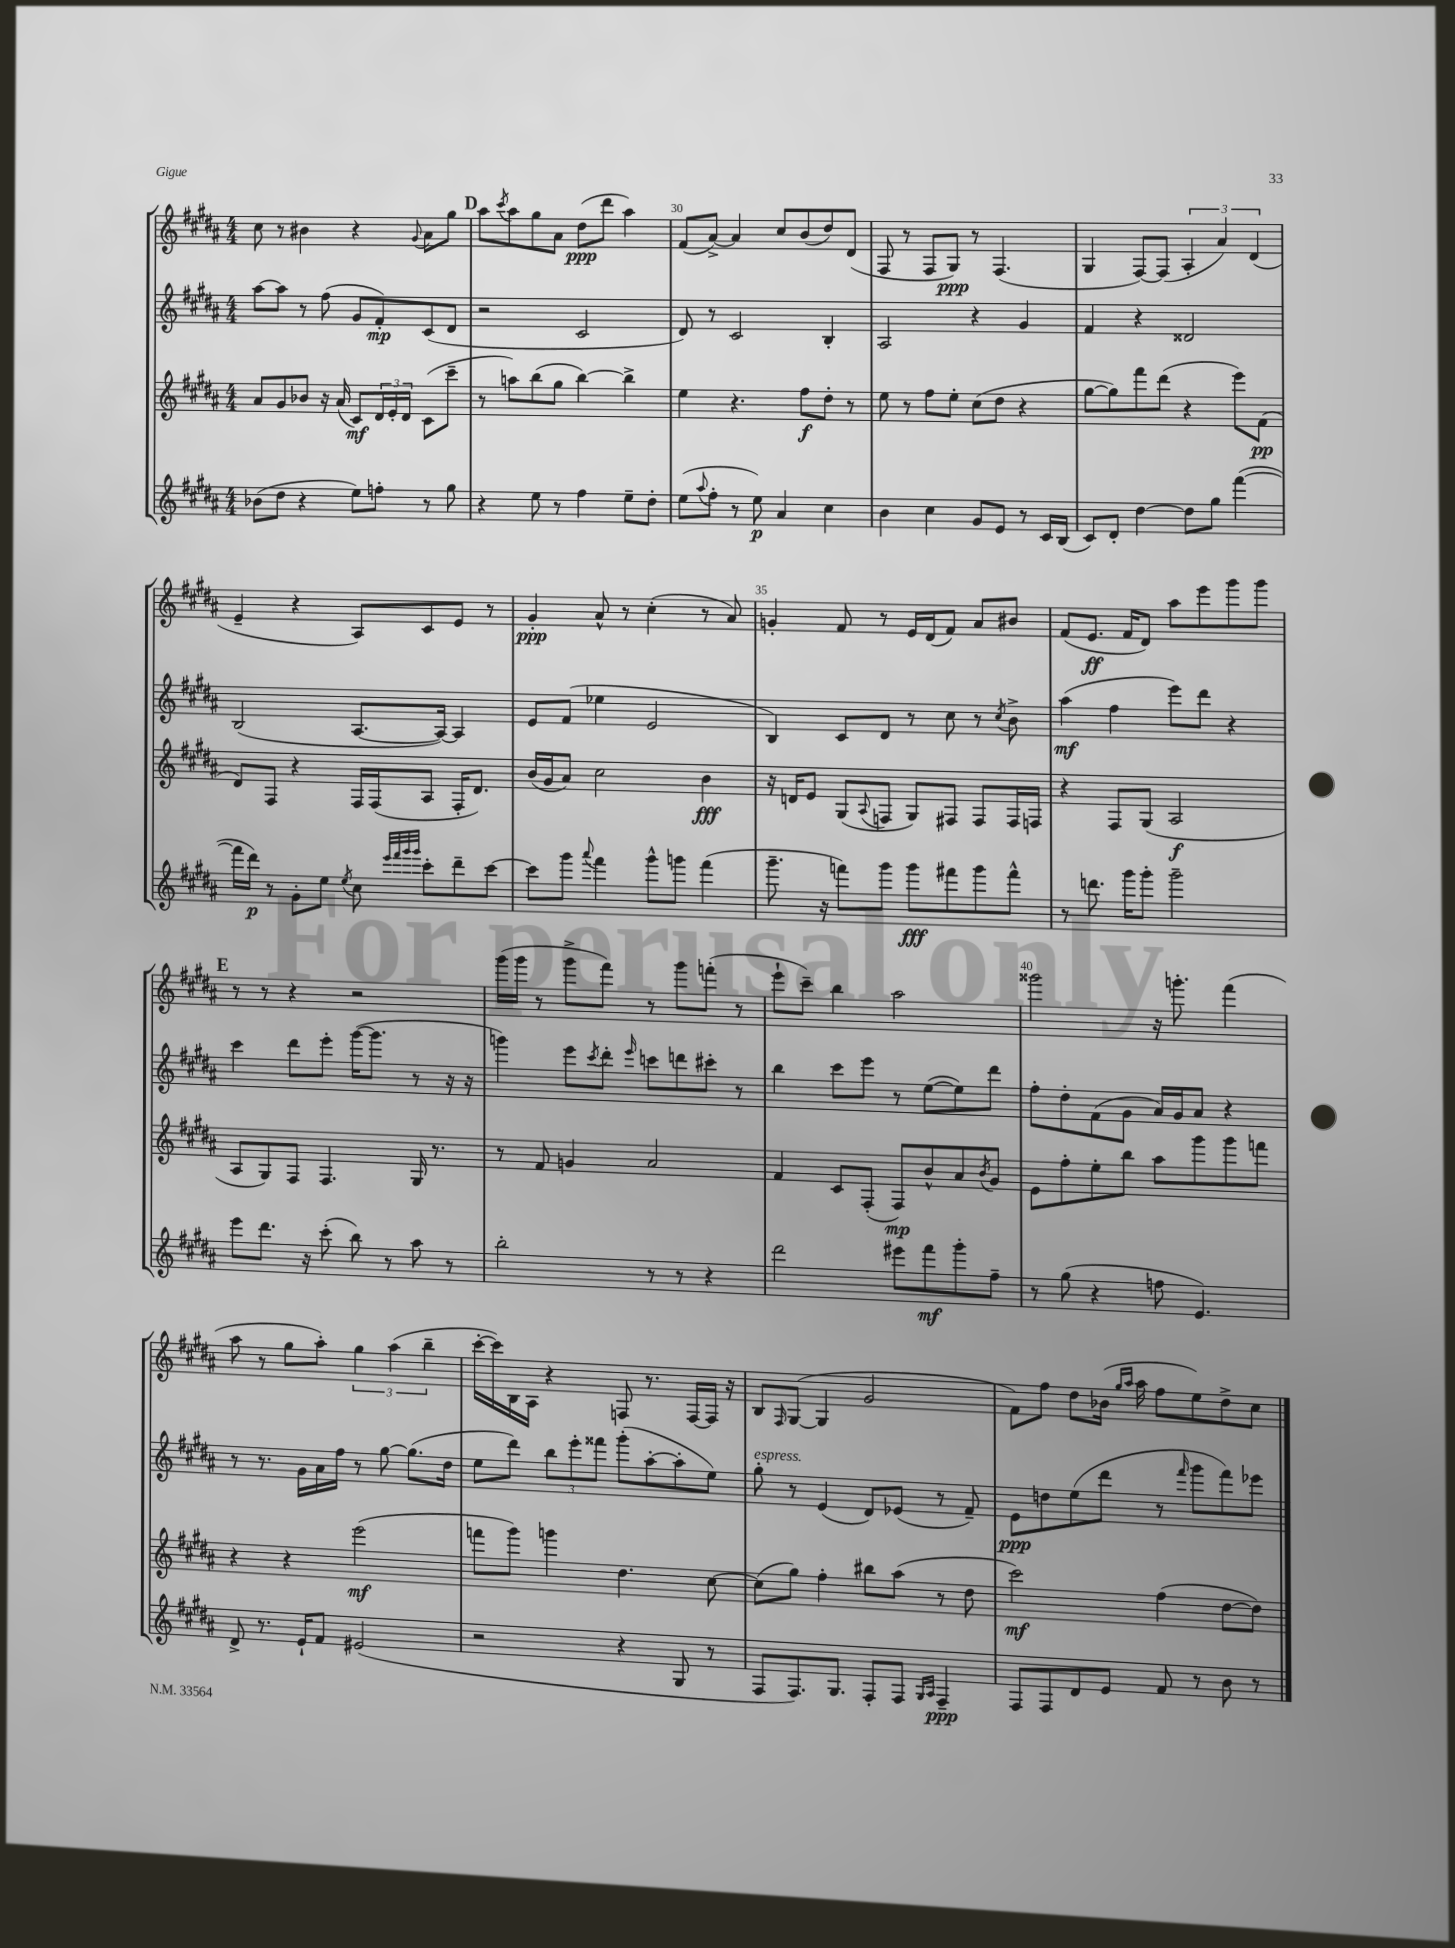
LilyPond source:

<<
\new StaffGroup <<
\new Staff = "s0" {
    \clef treble \key b \major \numericTimeSignature \time 4/4
    cis''8 r8 bis'4 r4 \appoggiatura { gis'8 } ais'8 gis''8 |
    \mark \markup { \bold "D" } ais''8 \acciaccatura { cis'''8 } ais''8 gis''8 ais'8 dis''8\ppp( dis'''8 ais''4) |
    fis'8( ais'8~->) ais'4 cis''8 b'8( dis''8) dis'8( |
    fis8 r8 fis8 gis8\ppp) r8 fis4.( |
    gis4 fis8~) fis8( \tuplet 3/2 { ais4-. ais'4) dis'4( } |
    e'4-- r4 ais8) cis'8 e'8 r8 |
    gis'4-.\ppp ais'8-^ r8 cis''4-.( r8 ais'8) |
    g'4-. fis'8 r8 e'16 dis'16( fis'8) ais'8 bis'8 |
    fis'8( e'8.\ff fis'16 dis'8) ais''8 e'''8 gis'''8 gis'''8 |
    \mark \markup { \bold "E" } r8 r8 r4 r2 |
    gis'''16( gis'''16 r8 gis'''8-> fis'''8) r8 gis'''8 f'''8-.( r8 |
    e'''8-! cis'''8--) b''4 ais''2 |
    gisis'''2 r16 g'''8.-. fis'''4( |
    ais''8 r8 gis''8 ais''8-.) \tuplet 3/2 { gis''4 ais''4( b''4-- } |
    cis'''16~-. cis'''16) b16 ais16 r4 f8 r8. f16~ f16 r16 |
    b8 \grace { fis16 } gis8~( gis4 gis'2 |
    fis'8) fis''8 dis''8 bes'16( \grace { gis''16 ais''16 } ais''16 fis''8 e''8) dis''8-> cis''8 \bar "|." |
}
\new Staff = "s1" {
    \clef treble \key b \major \numericTimeSignature \time 4/4
    ais''8~ ais''8 r8 fis''8( gis'8 fis'8-.\mp) cis'8( dis'8 |
    \mark \markup { \bold "D" } r2 cis'2 |
    dis'8) r8 cis'2 b4-. |
    ais2 r4 gis'4 |
    fis'4 r4 disis'2 |
    b2( ais8.~ ais16~) ais4 |
    e'8 fis'8( ees''4 e'2 |
    b4) cis'8 dis'8 r8 cis''8 r8 \acciaccatura { cis''8 } b'8-> |
    ais''4\mf( fis''4 e'''8) dis'''8 r4 |
    \mark \markup { \bold "E" } cis'''4 dis'''8 e'''8-. gis'''16~( gis'''8. r8 r16 r16 |
    g'''4) e'''8 \acciaccatura { cis'''8 } dis'''8-. \grace { e'''16 } c'''8 d'''8 cis'''8-. r8 |
    b''4 cis'''8 e'''8 r8 e''8~( e''8) dis'''8 |
    fis''8-. dis''8-. fis'8( gis'8 ais'16) gis'16 ais'8 r4 |
    r8 r8. gis'16 ais'16 fis''16 r8 gis''8~ gis''8.( dis''16 |
    e''8 dis'''8) \tuplet 3/2 { b''8 e'''8-. fisis'''8 } gis'''8-.( ais''8~-. ais''8-. e''8) |
    gis''8-.^\markup { \italic "espress." } r8 e'4( dis'8) ees'8( r8 fis'8--) |
    e'8\ppp d''8 e''8( dis'''8 r8 \grace { fis'''16 } gis'''8 fis'''8) ees'''8 \bar "|." |
}
\new Staff = "s2" {
    \clef treble \key b \major \numericTimeSignature \time 4/4
    ais'8 gis'8 bes'8 r16 ais'16( cis'8\mf) \tuplet 3/2 { dis'16 e'16-. dis'16 } cis'8( cis'''8-- |
    \mark \markup { \bold "D" } r8 a''8) b''8( gis''8 b''4~) b''4-> |
    e''4 r4. fis''8\f dis''8-. r8 |
    e''8 r8 fis''8 e''8-. cis''8( dis''8 r4 |
    gis''8~ gis''8) fis'''8 dis'''8( r4 e'''8) fis'8\pp( |
    dis'8) fis8 r4 fis16 fis16( ais8 fis16-. dis'8.) |
    b'16( gis'16 ais'8) cis''2 b'4\fff |
    r16 d'16 e'8 gis8( \appoggiatura { ais8 } f8 gis8) fis8 fis8 fis16 f16 |
    r4 fis8 gis8( ais2\f |
    \mark \markup { \bold "E" } ais8 gis8) fis8 fis4. gis16 r8. |
    r8 fis'8 g'4 ais'2 |
    fis'4 cis'8 fis8-.( fis8\mp) b'8-^ ais'8 \acciaccatura { b'8 } gis'8 |
    e'8 fis''8-. e''8-. b''8 ais''8 gis'''8 gis'''8 f'''8 |
    r4 r4 e'''2\mf( |
    f'''8 gis'''8) g'''4 dis''4. cis''8~ |
    cis''8( gis''8) fis''4-. bis''8 ais''8( r8 dis''8 |
    cis'''2\mf) fis''4( dis''8~ dis''8) \bar "|." |
}
\new Staff = "s3" {
    \clef treble \key b \major \numericTimeSignature \time 4/4
    bes'8( dis''8 r4 e''8) f''8-. r8 gis''8 |
    \mark \markup { \bold "D" } r4 e''8 r8 fis''4 e''8-- dis''8-. |
    e''8( \appoggiatura { ais''8 } fis''8-. r8 e''8\p) ais'4 cis''4 |
    b'4 cis''4 gis'8 e'8 r8 cis'16 b16( |
    cis'8) dis'8-. dis''4~ dis''8 gis''8 fis'''4~( |
    fis'''16 dis'''16\p) r8 gis'8-. e''8 \acciaccatura { e''8 } cis''8 \grace { e'''32 fis'''32 gis'''32 gis'''32 } cis'''8-. dis'''8-- cis'''8~ |
    cis'''8 gis'''8 \appoggiatura { ais'''8 } fis'''4 gis'''8-^ g'''8 fis'''4( |
    gis'''8.-- r16 f'''8) gis'''8 gis'''8\fff fis'''8 gis'''8 fis'''8-^ |
    r8 d'''8. gis'''16 gis'''8-. gis'''2-- |
    \mark \markup { \bold "E" } e'''8 dis'''8. r16 cis'''8-.( b''8) r8 ais''8 r8 |
    b''2-. r8 r8 r4 |
    dis'''2 eis'''8 fis'''8\mf gis'''8-. fis''8-- |
    r8 gis''8( r4 f''8 e'4.) |
    dis'8-> r8. e'16-! fis'8 eis'2( |
    r2 r4 gis8 r8 |
    fis8 fis8.) gis8. fis8-. fis8 \grace { gis16 ais16 } fis4--\ppp |
    fis8 fis8 dis'8 e'8 fis'8 r8 b'8 r8 \bar "|." |
}
>>
>>
\layout { \context { \Score currentBarNumber = #28 \override BarNumber.break-visibility = ##(#f #t #t) barNumberVisibility = #(every-nth-bar-number-visible 5) } }
